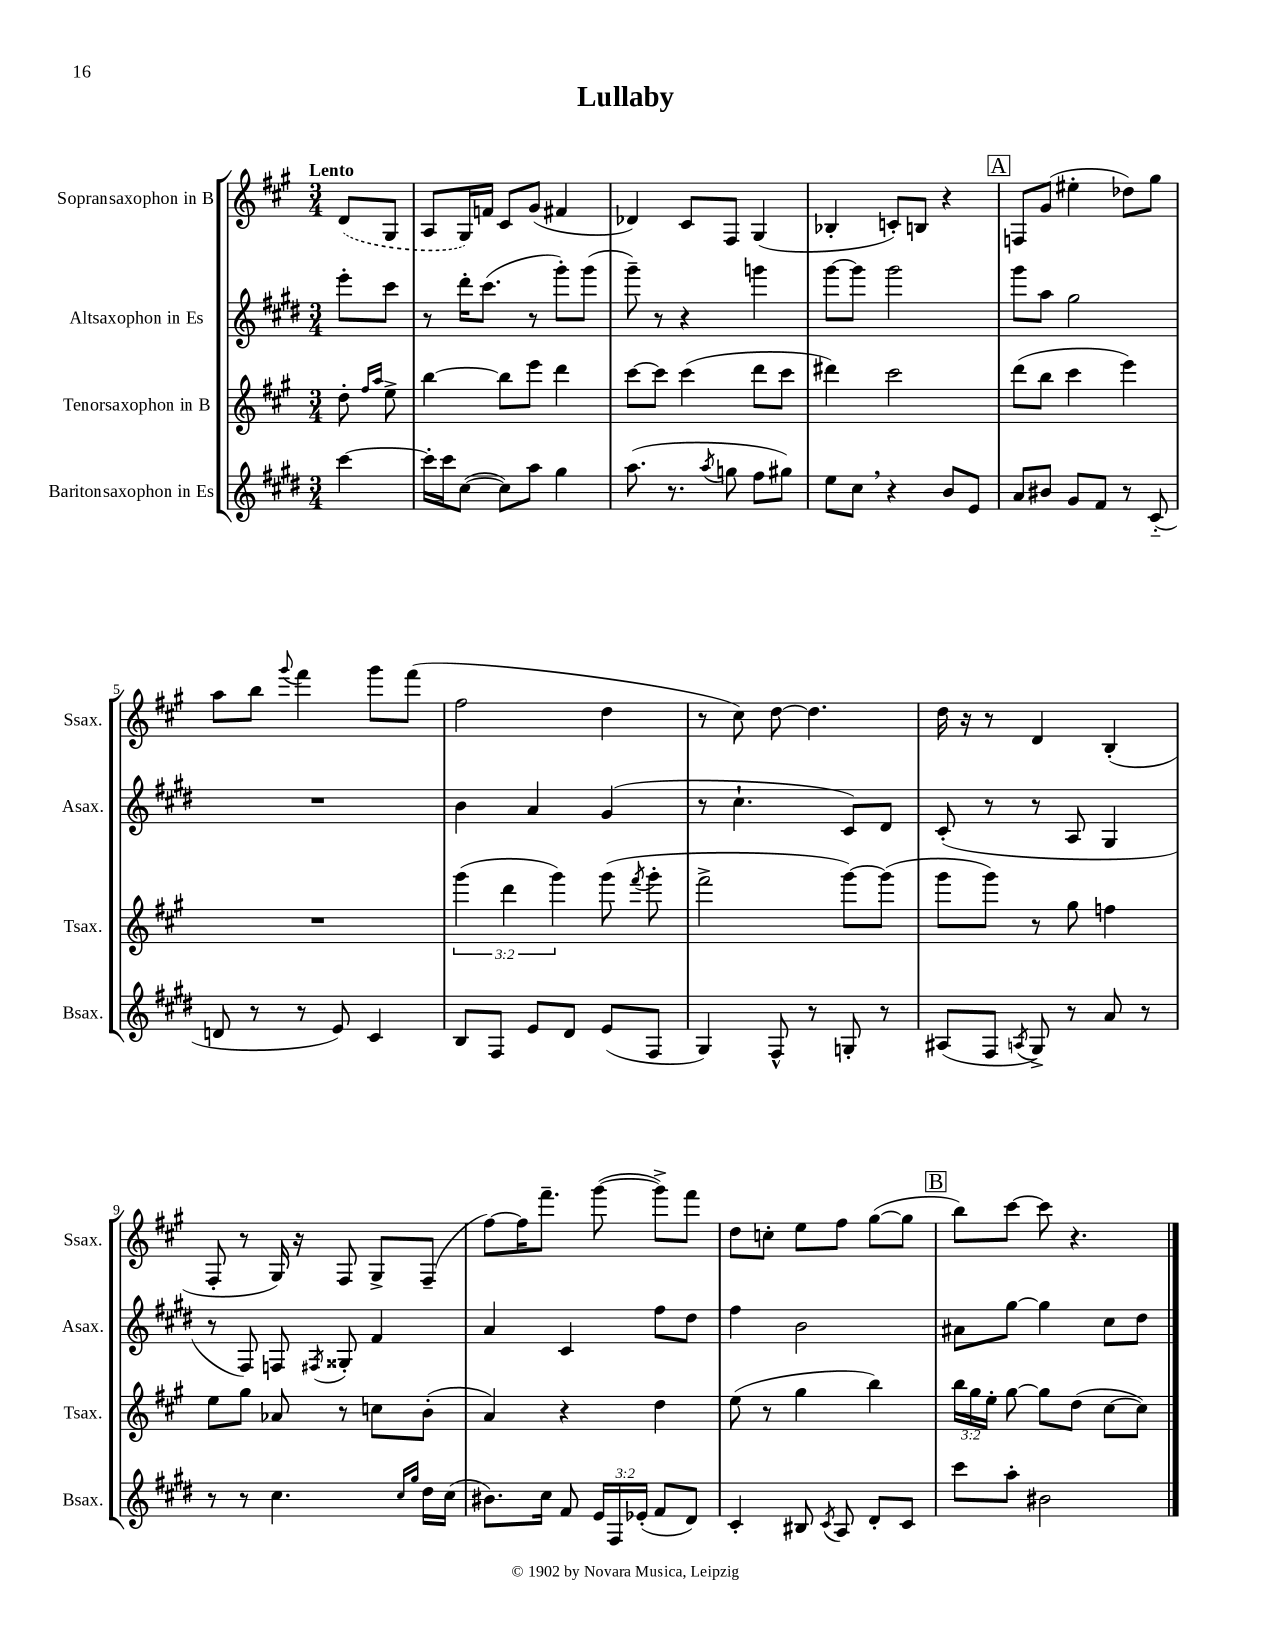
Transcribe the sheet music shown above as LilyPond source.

\header { title = "Lullaby" }
<<
\new StaffGroup <<
\new Staff = "s0" \with { instrumentName = "Sopransaxophon in B" shortInstrumentName = "Ssax." } {
    \clef treble \key a \major \numericTimeSignature \time 3/4 \partial 4 \tempo "Lento"
    \autoBeamOff \once \slurDashed d'8[( gis8] |
    a8[ gis16) f'16] cis'8[ gis'8]( fis'4 |
    des'4) cis'8[ fis8] gis4( |
    bes4-. c'8[-.) b8] r4 |
    \mark \markup { \box "A" } f8[ gis'8]( eis''4-. des''8[) gis''8] |
    a''8[ b''8] \appoggiatura { gis'''8 } fis'''4 gis'''8[ fis'''8]( |
    fis''2 d''4 |
    r8 cis''8) d''8~ d''4. |
    d''16 r16 r8 d'4 b4-.( |
    fis8-. r8 gis16) r16 fis8 gis8[-> fis8]--( |
    fis''8[~) fis''16 fis'''8.]-- gis'''8~( gis'''8[->) fis'''8] |
    d''8[ c''8]-. e''8[ fis''8] gis''8[~( gis''8] |
    \mark \markup { \box "B" } b''8[) cis'''8]~ cis'''8 r4. \bar "|." |
}
\new Staff = "s1" \with { instrumentName = "Altsaxophon in Es" shortInstrumentName = "Asax." } {
    \clef treble \key e \major \numericTimeSignature \time 3/4 \partial 4
    \autoBeamOff e'''8[-. cis'''8] |
    r8 dis'''16[-. cis'''8.]( r8 gis'''8[-.) gis'''8]( |
    gis'''8--) r8 r4 g'''4 |
    gis'''8[~ gis'''8] gis'''2 |
    \mark \markup { \box "A" } gis'''8[ a''8] gis''2 |
    R2. |
    b'4 a'4 gis'4( |
    r8 cis''4.-! cis'8[) dis'8] |
    cis'8-.( r8 r8 a8 gis4 |
    r8 fis8) f8 \acciaccatura { fis8 } gisis8-. fis'4 |
    a'4 cis'4 fis''8[ dis''8] |
    fis''4 b'2 |
    \mark \markup { \box "B" } ais'8[ gis''8]~ gis''4 cis''8[ dis''8] \bar "|." |
}
\new Staff = "s2" \with { instrumentName = "Tenorsaxophon in B" shortInstrumentName = "Tsax." } {
    \clef treble \key a \major \numericTimeSignature \time 3/4 \override Staff.TupletNumber.text = #tuplet-number::calc-fraction-text \partial 4
    \autoBeamOff d''8-. \grace { fis''16[ a''16] } e''8-> |
    b''4~ b''8[ e'''8] d'''4 |
    cis'''8[~ cis'''8] cis'''4( d'''8[ cis'''8] |
    dis'''4) cis'''2 |
    \mark \markup { \box "A" } d'''8[( b''8] cis'''4 e'''4) |
    R2. |
    \tuplet 3/2 { gis'''4( d'''4 gis'''4) } gis'''8( \acciaccatura { fis'''8 } gis'''8-. |
    fis'''2-> gis'''8[~) gis'''8]( |
    gis'''8[ gis'''8]) r8 gis''8 f''4 |
    e''8[ gis''8] aes'8 r8 c''8[ b'8]-.( |
    a'4) r4 d''4 |
    e''8( r8 gis''4 b''4) |
    \mark \markup { \box "B" } \tuplet 3/2 { b''16[ gis''16 e''16]-. } gis''8~ gis''8[ d''8]( cis''8[~ cis''8]) \bar "|." |
}
\new Staff = "s3" \with { instrumentName = "Baritonsaxophon in Es" shortInstrumentName = "Bsax." } {
    \clef treble \key e \major \numericTimeSignature \time 3/4 \override Staff.TupletNumber.text = #tuplet-number::calc-fraction-text \partial 4
    \autoBeamOff cis'''4~ |
    cis'''16[-. cis'''16 cis''8]~( cis''8[) a''8] gis''4 |
    a''8.( r8. \acciaccatura { a''8 } g''8 fis''8[ gis''8]) |
    e''8[ cis''8] \breathe r4 b'8[ e'8] |
    \mark \markup { \box "A" } a'8[ bis'8] gis'8[ fis'8] r8 cis'8-_( |
    d'8 r8 r8 e'8) cis'4 |
    b8[ fis8] e'8[ dis'8] e'8[( fis8] |
    gis4) fis8-^ r8 g8-. r8 |
    ais8[( fis8] \acciaccatura { a8 } gis8->) r8 a'8 r8 |
    r8 r8 cis''4. \grace { cis''16[ gis''16] } dis''16[ cis''16]( |
    bis'8.[) cis''16] fis'8 \tuplet 3/2 { e'16[ fis16 ees'16]-.( } fis'8[ dis'8]) |
    cis'4-. bis8 \acciaccatura { cis'8 } a8 dis'8[-. cis'8] |
    \mark \markup { \box "B" } cis'''8[ a''8]-. bis'2 \bar "|." |
}
>>
>>
